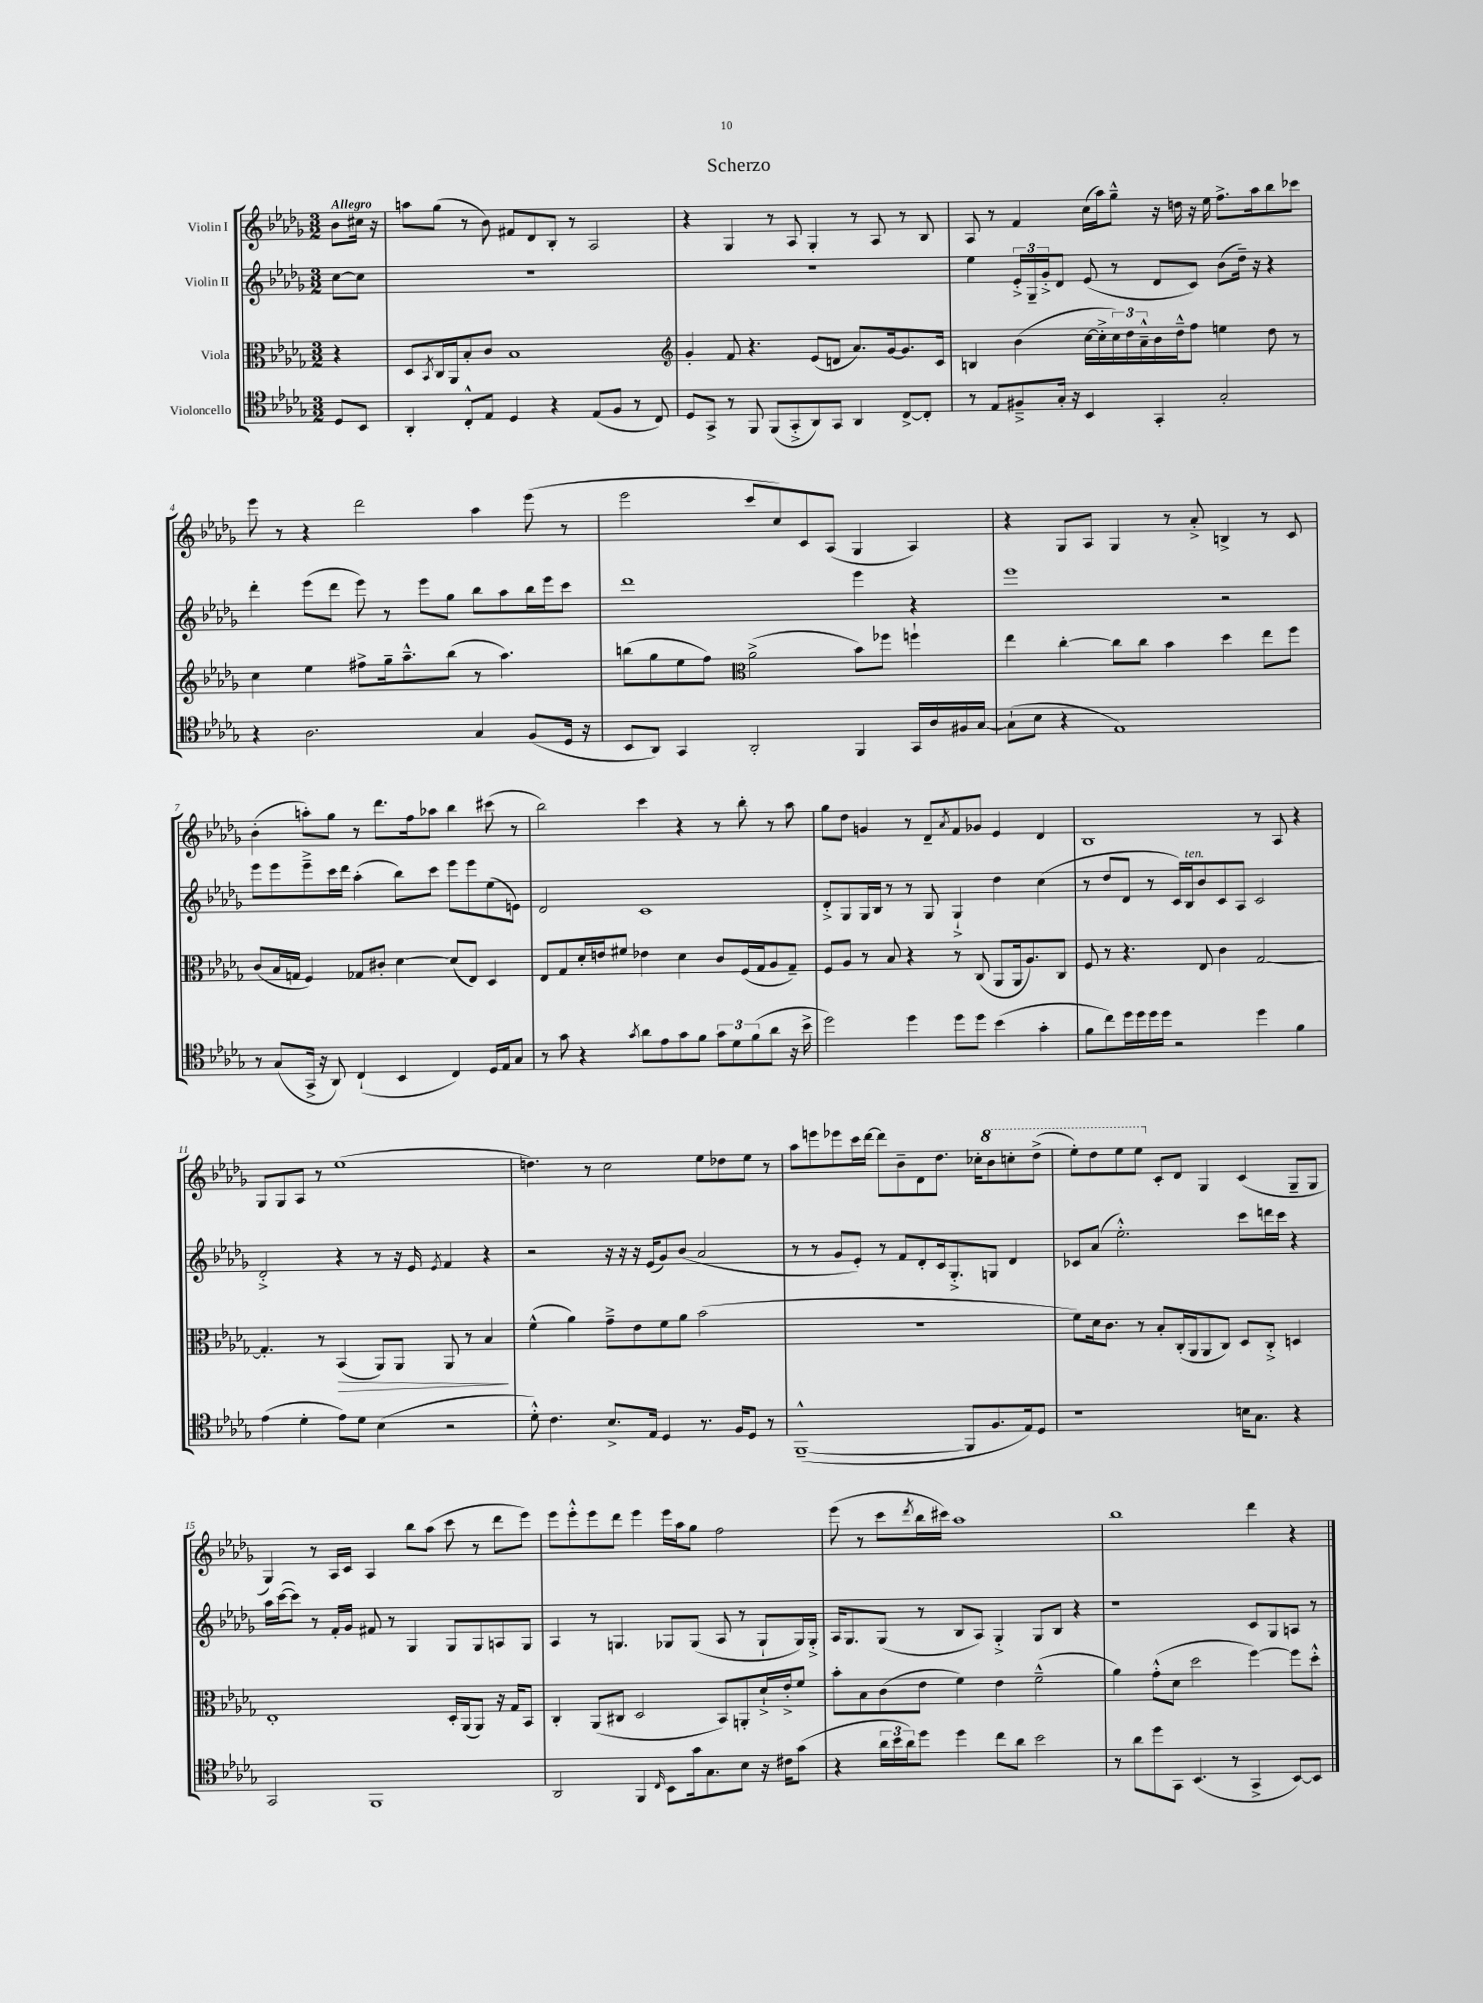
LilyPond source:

\header { title = "Scherzo" }
<<
\new StaffGroup <<
\new Staff = "s0" \with { instrumentName = "Violin I" } {
    \clef treble \key des \major \numericTimeSignature \time 3/2 \partial 4 \tempo "Allegro"
    bes'8 cis''16 r16 |
    a''8 ges''8( r8 bes'8) fis'8 des'8 bes8-. r8 aes2 |
    r4 ges4 r8 aes8 ges4-. r8 aes8 r8 bes8 |
    aes8 r8 f'4 c''16( aes''16) ges''8---^ r16 d''16 r16 ees''16 f''8.-> aes''16 bes''8 ces'''8 |
    ees'''8 r8 r4 des'''2 aes''4 ees'''8( r8 |
    ees'''2 c'''8 c''8) c'8 aes8( ges4 aes4) |
    r4 ges8 aes8 ges4 r8 aes'8-.-> b4-> r8 c'8 |
    bes'4-.( a''8-.) ges''8 r8 des'''8. f''16 aes''8 bes''4 cis'''8( r8 |
    bes''2) c'''4 r4 r8 bes''8-. r8 aes''8 |
    ges''8 des''8 g'4 r8 des'8-- \acciaccatura { aes'8 } f'8 ges'8 ees'4 des'4 |
    bes1 r8 aes8 r4 |
    ges8 ges8 aes8 r8 ees''1( |
    d''4.) r8 c''2 ees''8 des''8 ees''8 r8 |
    aes''8 e'''8 ees'''8 c'''16 des'''16~ des'''8 bes'8-- des'8 des''8. ces''16-. \ottava #1 bes''8 c'''!8-. des'''8->( |
    ees'''8-.) des'''8 ees'''8 ees'''8 \ottava #0 c'8-. des'8 ges4 c'4( ges8-- ges8 |
    ges4) r8 aes16 c'16 aes4 bes''8 aes''8( c'''8 r8 des'''8 ees'''8) |
    ees'''8 ees'''8-.-^ ees'''8 des'''8 ees'''4 ees'''16 aes''16 ges''8 f''2 |
    ees'''8( r8 c'''8 \acciaccatura { des'''8 } bes''16 cis'''16) aes''1 |
    bes''1 des'''4 r4 \bar "|." |
}
\new Staff = "s1" \with { instrumentName = "Violin II" } {
    \clef treble \key des \major \numericTimeSignature \time 3/2 \partial 4
    c''8~ c''8 |
    R1. |
    R1. |
    ees''4 \tuplet 3/2 { ees'16-.-> ges16-- ges'16-.-> } des'8 ees'8( r8 des'8 c'8) bes'8( des''16--) r16 r4 |
    des'''4-. ees'''8( des'''8 ees'''8) r8 ees'''8 ges''8 bes''8 aes''8 bes''16 ees'''16 c'''8 |
    des'''1 ees'''4 r4 |
    ees'''1 r2 |
    ees'''8 ees'''8 ees'''8---> c'''16 des'''16 aes''4-.( bes''8) c'''8 ees'''8 ees'''8 ees''8( e'8) |
    des'2 c'1 |
    des'8-.-> ges8 ges16 bes16 r8 r8 ges8 ges4-!-> des''4 c''4( |
    r8 des''8 des'8 r8 c'16) bes16^\markup { \italic "ten." } bes'8 c'8 aes8 c'2 |
    des'2-.-> r4 r8 r16 ees'16 \acciaccatura { ees'8 } f'4 r4 |
    r2 r16 r16 r16 ees'16( ges'8) bes'8( aes'2 |
    r8 r8 ges'8 ees'8-.) r8 f'8 des'8-. c'16 ges8.-.-> g8 des'4 |
    ces'8 aes'8( ees''2.-.-^) c'''8 d'''16 c'''16 r4 |
    aes''16 c'''16~( c'''8) r8 f'16-. ges'16 fis'8 r8 ges4 ges8 ges8 a8 ges8 |
    aes4 r8 g4. ges8 ges8( aes8 r8 ges8-! ges16) ges16-.-> |
    aes16 ges8. ges8( r8 bes8 aes8) ges4-.-> ges8 bes8 r4 |
    r1 c'8 ges8 a8 r8 \bar "|." |
}
\new Staff = "s2" \with { instrumentName = "Viola" } {
    \clef alto \key des \major \numericTimeSignature \time 3/2 \partial 4
    r4 |
    des8 \acciaccatura { bes,8 } c16 aes,16 bes8-. c'8 bes1 |
    \clef treble ges'4-. f'8 r4. ees'8( d'8 aes'8.) ges'16~ ges'8. c'16 |
    b4 bes'4( c''16~ c''16-.-> \tuplet 3/2 { c''16) des''16 aes'16---^ } bes'16 des''16---^ f''8 e''4 des''8 r8 |
    c''4 ees''4 fis''8-> ges''16-- aes''8.---^ bes''8( r8 aes''4.) |
    b''8( ges''8 ees''8 f''8) \clef alto aes'2->( bes'8) fes''8 f''4-! |
    ees''4 c''4~-. c''8 c''8 bes'4 des''4 ees''8 f''8 |
    c'8( bes16 g16 f4) ges8 cis'8-. des'4~ des'8( ees8) des4 |
    ees8 ges8 des'16-. e'16 fis'8 ees'4 des'4 c'8 f16( ges16 aes8 ges8--) |
    f8 aes8 r8 bes8 r4 r8 c8( aes,8 aes,16 aes8.) c8 |
    f8 r8 r4. ees8 c'4 ges2~ |
    ges4.-. r8 bes,4\>( aes,8) aes,8 aes,8 r8 bes4\! |
    f'4-^( aes'4) ges'8---> ees'8 f'8 aes'8 bes'2( |
    R1. |
    f'8) des'16 c'8. r8 bes8-. c16-.( aes,16 aes,8 c8) des8 c8-.-> d4 |
    ees1-. des16-. aes,16( aes,8) r16 ges16 bes,8 |
    c4-. aes,8( cis8 des2 bes,8) a,8-. des'16-!-> ees'16-.-> f'8 |
    bes'8-. bes8 c'8( ees'8 f'4) ees'4 f'2---^( |
    aes'4) ges'8-.-^( des'8 des''2 f''4~) f''8 des''8-.-^ \bar "|." |
}
\new Staff = "s3" \with { instrumentName = "Violoncello" } {
    \clef tenor \key des \major \numericTimeSignature \time 3/2 \partial 4
    des8 bes,8 |
    aes,4-. c8-.-^ ees8 des4 r4 ees8( f8 r8 c8) |
    des8 ges,8-> r8 f,8 f,8( ges,8-.-> aes,8) ges,8 aes,4 c8~-> c8-. |
    r8 ees8 fis8---> ges16-. r16 bes,4 ges,4-. ges2-. |
    r4 aes2. ges4 f8( des16 r16 |
    bes,8 aes,8) ges,4 aes,2-. f,4 ges,16 aes16 fis16 ges16~ |
    ges8-!( bes8 r4 ees1) |
    r8 ges8( ges,16-> r16 aes,8) c4-!( bes,4 c4) des16 ees16 ges8 |
    r8 ges'8 r4 \acciaccatura { ges'8 } aes'8 ees'8 ges'8 f'8 \tuplet 3/2 { ges'8 des'8 f'8( } aes'8 r16 bes'16-> |
    des''2) des''4 des''8 des''8 bes'4( ges'4-. |
    f'8 c''8) des''16 des''16 des''16 des''16 r2 des''4 f'4 |
    ees'4( des'4-. ees'8) des'8 bes4( r2 |
    des'8-.-^) c'4. bes8.-> ees16 des4 r8. f16 des8 r8 |
    f,1~---^( f,8 f8. ees16) des8 |
    r1 b16 ges8. r4 |
    ges,2 f,1 |
    aes,2 f,4 \grace { c16 } bes,8 ges'16 ges8. bes8 r16 cis'16 ges'8( |
    r4 \tuplet 3/2 { aes'16 bes'16 aes'16) } des''8 des''4 c''8 aes'8 bes'2 |
    r8 aes'8 des''8 ges,8 bes,4.( r8 ges,4-> bes,8~) bes,8 \bar "|." |
}
>>
>>
